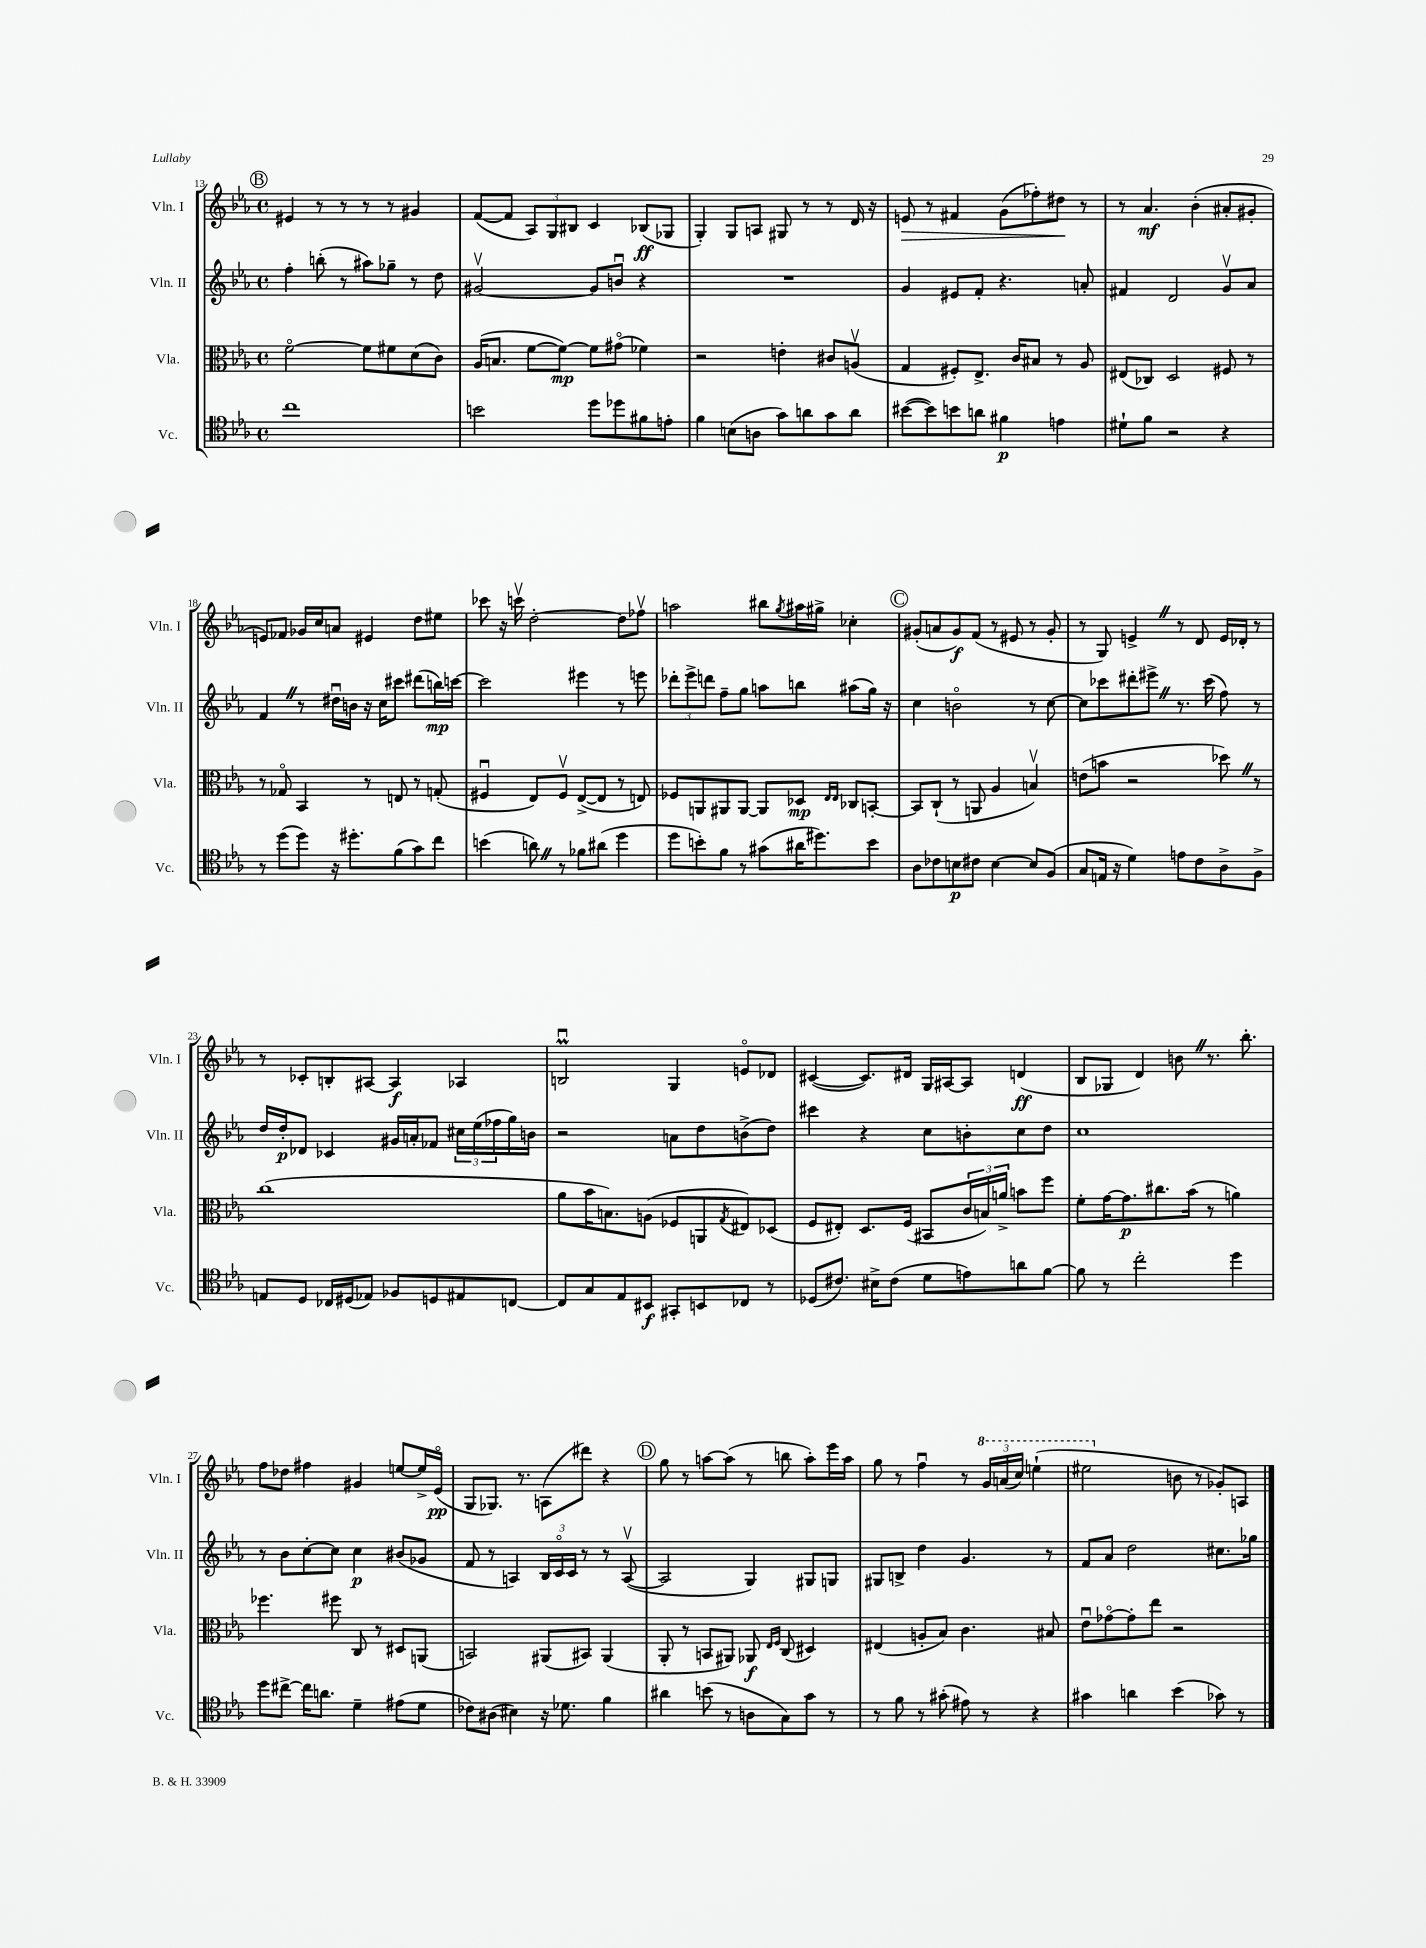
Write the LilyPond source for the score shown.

<<
\new StaffGroup <<
\new Staff = "s0" \with { instrumentName = "Vln. I" shortInstrumentName = "Vln. I" } {
    \clef treble \key ees \major \defaultTimeSignature \time 4/4
    \mark \markup { \circle "B" } eis'4 r8 r8 r8 r8 gis'4 |
    f'8~( f'8 \tuplet 3/2 { aes8) g8 bis8 } c'4 bes8\ff( ges8 |
    g4-.) g8 a8 gis8 r8 r8 d'16 r16 |
    e'8\> r8 fis'4 g'8( fes''8-.) dis''8\! r8 |
    r8 aes'4.\mf bes'4-.( ais'8-. gis'8-. |
    e'8) fes'8 ges'16 c''16 a'8 eis'4 d''8 eis''8 |
    ces'''8 r16 c'''16\upbow d''2~-. d''8 fes''8\upbow |
    a''2 bis''8 \acciaccatura { g''8 } ais''16 gis''16-> ces''4-. |
    \mark \markup { \circle "C" } gis'8-.( a'8 gis'8\f) f'8( r8 eis'8 r8 gis'8-. |
    r8 g8) e'4-> \once \override BreathingSign.text = \markup { \musicglyph "scripts.caesura.straight" } \breathe r8 d'8 e'16 des'16-. r8 |
    r8 ces'8-. b8-. ais8~ ais4\f aes4 |
    b2\downbow\prall g4 e'8\flageolet des'8 |
    cis'4~( cis'8.) dis'16 g16 ais16~ ais8 d'4\ff( |
    bes8 ges8 d'4) b'8 \once \override BreathingSign.text = \markup { \musicglyph "scripts.caesura.straight" } \breathe r8. bes''8.-. |
    f''8 des''8 fis''4 gis'4 e''8~ e''16-> ees'16\flageolet\pp( |
    g8 ges8.) r8. a8( dis'''8) r4 |
    \mark \markup { \circle "D" } g''8 r8 a''8~ a''8( r8 b''8 a''8-.) ees'''16 a''16 |
    g''8 r8 f''4\downbow r8 \tuplet 3/2 { \ottava #1 g''16 a''16( c'''16) } e'''4-!( |
    eis'''2 \ottava #0 b'8 r8 ges'8-.) a8 \bar "|." |
}
\new Staff = "s1" \with { instrumentName = "Vln. II" shortInstrumentName = "Vln. II" } {
    \clef treble \key ees \major \defaultTimeSignature \time 4/4
    \mark \markup { \circle "B" } f''4-. b''8-.( r8 ais''8) ges''8-- r8 d''8 |
    gis'2~\upbow gis'8 b'8\downbow r4 |
    R1 |
    g'4 eis'8 f'8-. r4. a'8-. |
    fis'4 d'2 g'8\upbow aes'8 |
    f'4 \once \override BreathingSign.text = \markup { \musicglyph "scripts.caesura.straight" } \breathe r8 dis''16\downbow b'16 r16 c''16 cis'''8 dis'''8( b''16\mp) c'''16~ |
    c'''2 eis'''4 r8 e'''8 |
    \tuplet 3/2 { des'''8-. ees'''8-> d'''8 } f''8-- g''8 a''8 b''8 ais''8( g''16) r16 |
    \mark \markup { \circle "C" } c''4 b'2\flageolet r8 c''8~ |
    c''8 ces'''8 dis'''8-. eis'''8-> \once \override BreathingSign.text = \markup { \musicglyph "scripts.caesura.straight" } \breathe r8. ces'''16( f''8) r8 |
    d''16 d''16-.\p des'8 ces'4 gis'16 a'16-. fes'8 \tuplet 3/2 { cis''16 ees''16( fes''16 } g''16) b'16 |
    r2 a'8 d''8 b'8->( d''8) |
    cis'''4 r4 c''8 b'8-. c''8 d''8 |
    c''1 |
    r8 bes'8 c''8~-. c''8 c''4\p bis'8( ges'8 |
    f'8 r8 a4) \tuplet 3/2 { bes16 c'16\flageolet c'16 } r8 r8 a8~\upbow( |
    \mark \markup { \circle "D" } a2 g4) gis8 g8 |
    gis8 b8-> d''4 g'4. r8 |
    f'8 aes'8 d''2 cis''8. ges''16 \bar "|." |
}
\new Staff = "s2" \with { instrumentName = "Vla." shortInstrumentName = "Vla." } {
    \clef alto \key ees \major \defaultTimeSignature \time 4/4
    \mark \markup { \circle "B" } f'2~\flageolet f'8 fis'8 d'8( c'8) |
    aes16( b8. f'8~ f'8~\mp) f'8 gis'8\flageolet( fes'4) |
    r2 e'4-. cis'8 a8\upbow( |
    g4 fis8-.) ees8.-> c'16 bis8 r8 aes8 |
    eis8( ces8) d2 fis8 r8 |
    r8 ges8\flageolet bes,4 r8 e8 r8 g8-.( |
    fis4\downbow ees8) fis8\upbow ees8~->( ees8 r8 e8) |
    fes8 a,8 ais,8 ais,8~ ais,8 des8\mp \grace { ees16 ees16 } ces8 b,8~-. |
    \mark \markup { \circle "C" } b,8 c8-!( r8 a,8 aes4 b4\upbow) |
    e'8( b'8 r2 des''8) \once \override BreathingSign.text = \markup { \musicglyph "scripts.caesura.straight" } \breathe r8 |
    c''1( |
    aes'8 bes'16 b8.) a8( fes8 a,8 \acciaccatura { g8 } eis8) des8( |
    f8 eis8-.) d8. f16( bis,8 \tuplet 3/2 { c'16 b16) a'16-> } b'8 f''8 |
    f'8-. g'16~ g'8.\p cis''8. bes'16( r8 a'4) |
    fes''4. fis''8 c8 r8 dis8 a,8( |
    b,2) ais,8( bis,8) ais,4( |
    \mark \markup { \circle "D" } aes,8-. r8 b,8 ais,8) aes,8\f \grace { ees16 f16 } c8( dis4) |
    eis4( a8-. bes8) c'4. bis8 |
    ees'8\downbow ges'8~\flageolet ges'8-. ees''8 r2 \bar "|." |
}
\new Staff = "s3" \with { instrumentName = "Vc." shortInstrumentName = "Vc." } {
    \clef tenor \key ees \major \defaultTimeSignature \time 4/4
    \mark \markup { \circle "B" } c''1 |
    b'2 d''8 des''8 fis'8 e'8-. |
    f'4 b8( a8 g'8) a'8 g'8 a'8 |
    bis'8~( bis'8) b'8 a'8 fis'4\p e'4 |
    dis'8-! f'8 r2 r4 |
    r8 d''8( d''8) r16 dis''8.-. f'8( g'8) c''8 |
    b'4( a'8) \once \override BreathingSign.text = \markup { \musicglyph "scripts.caesura.straight" } \breathe r8 fes'8 ais'8( d''4 |
    d''8 b'8-.) f'8 r8 gis'8( ais'16 dis''8.) b'8 |
    \mark \markup { \circle "C" } aes8 ces'8 b8\p cis'8 b4~ b8 f8( |
    g8 e16 r16 d'4) e'8 c'8 aes8-> f8-> |
    e8 d8 ces16 dis16( ees8) fes8 d8 eis8 c8~ |
    c8 g8 ees8 bis,8\f gis,8-. b,8 ces8 r8 |
    des8( cis'8.) bis16-> cis'8( d'8 e'8) a'8 f'8~ |
    f'8 r8 c''2-. d''4 |
    d''8 cis''8~-> cis''16 a'8. d'4-- eis'8( d'8 |
    ces'8) ais8( bis4) r16 des'8. f'4 |
    \mark \markup { \circle "D" } ais'4 b'8( r8 a8 g8) g'8 r8 |
    r8 f'8 r8 gis'8-.( eis'8) r8 r4 |
    gis'4 a'4 bes'4( ges'8) r8 \bar "|." |
}
>>
>>
\layout { \context { \Score currentBarNumber = #13 } }
